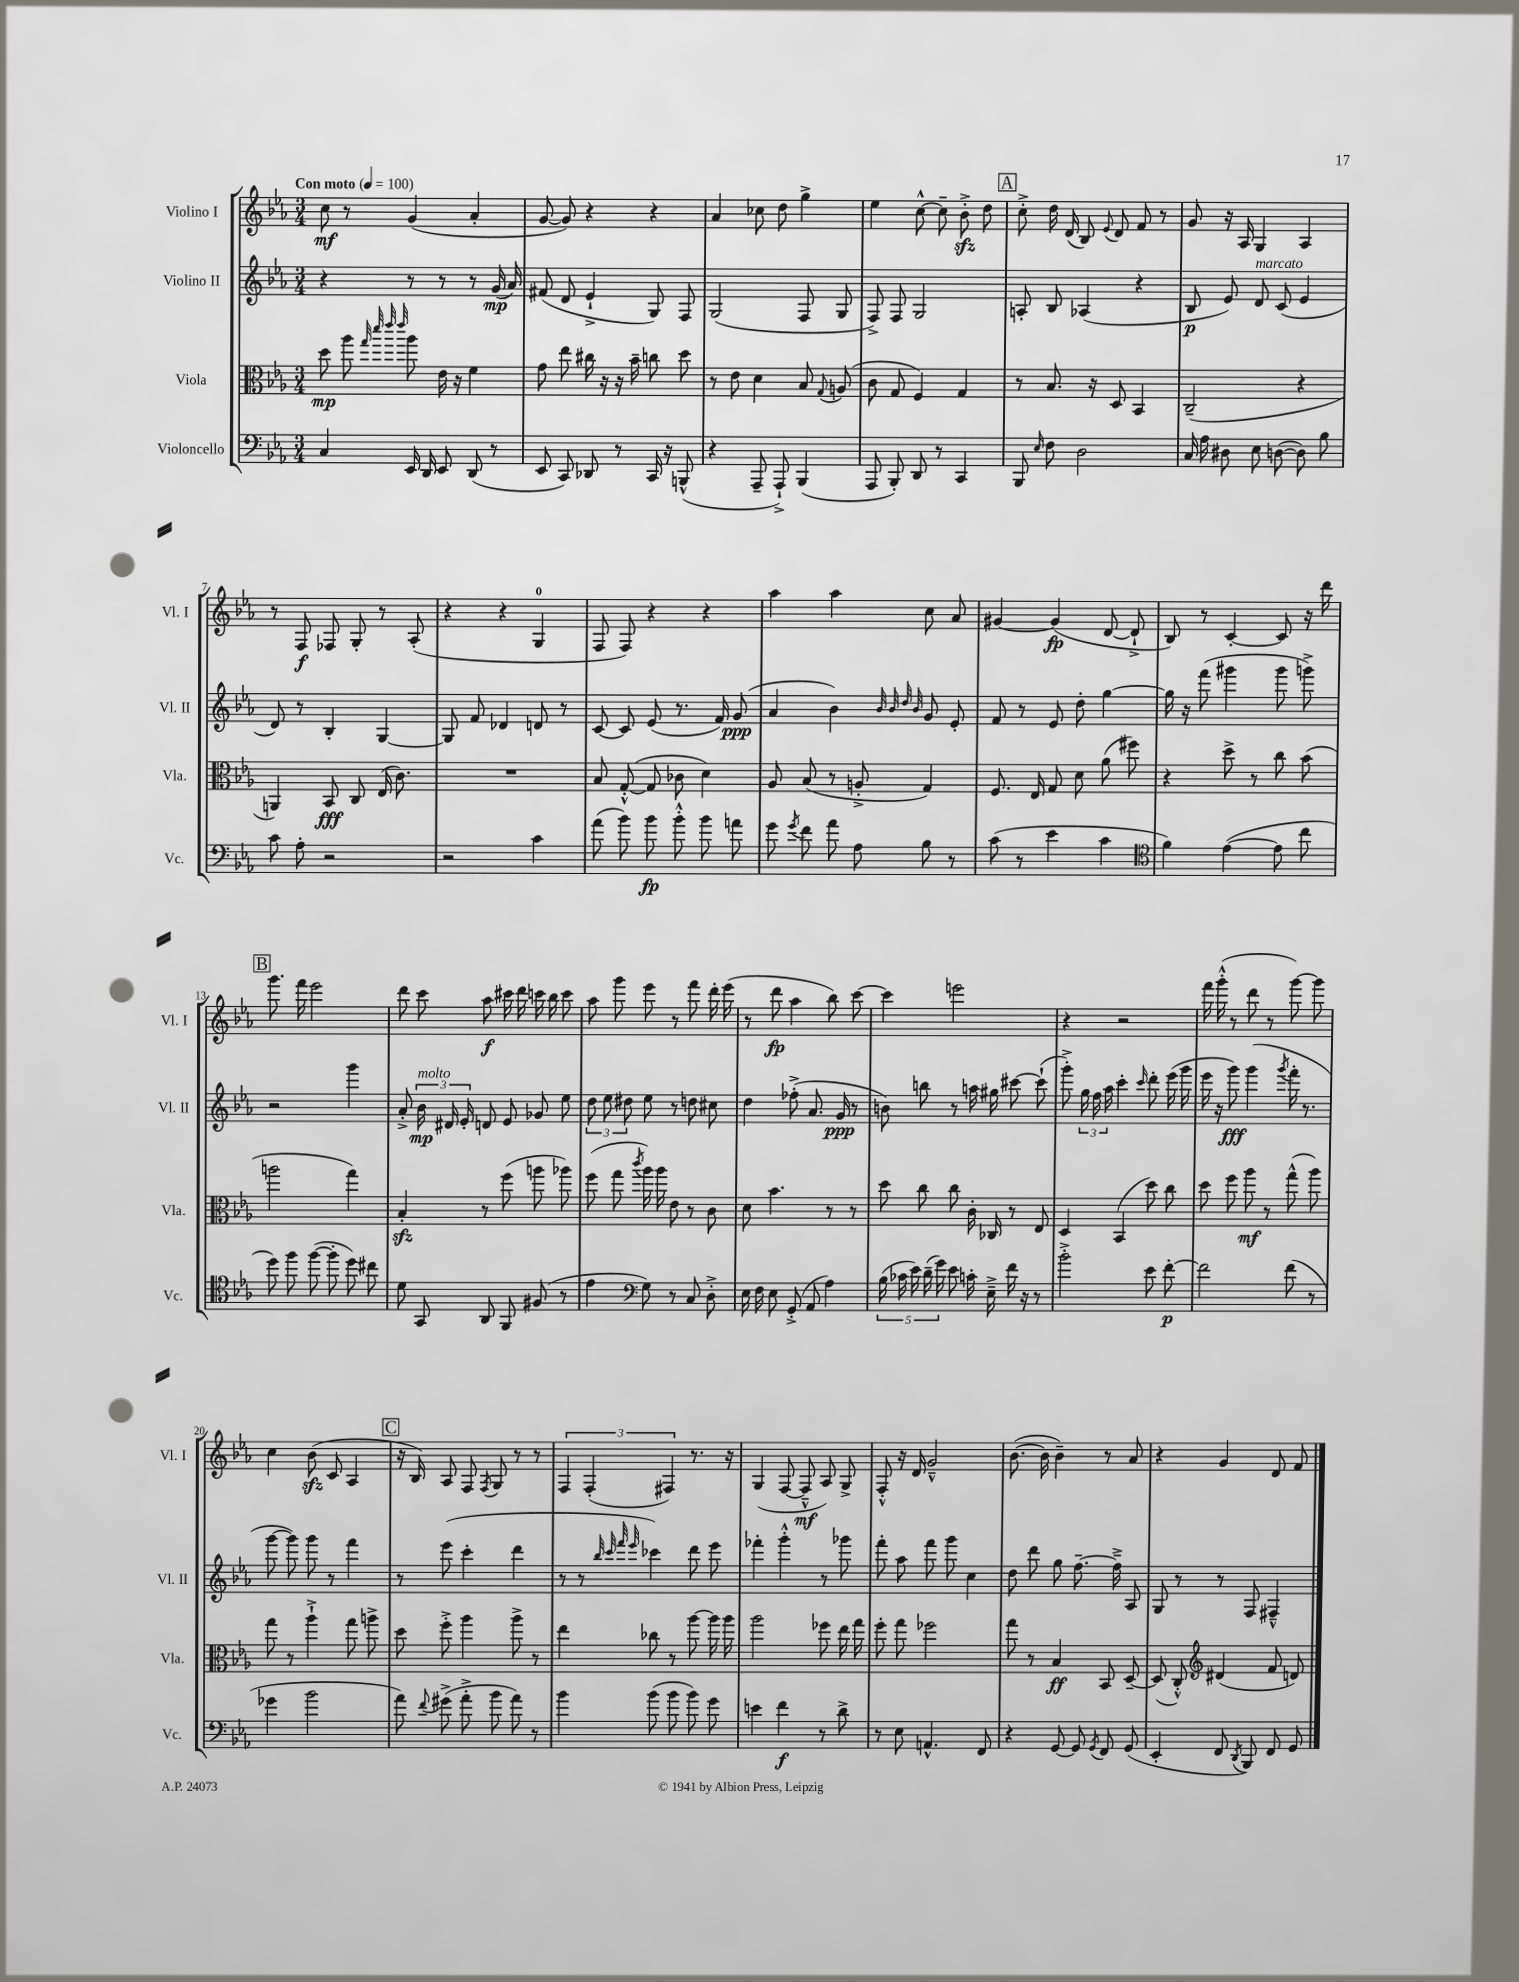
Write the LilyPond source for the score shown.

<<
\new StaffGroup <<
\new Staff = "s0" \with { instrumentName = "Violino I" shortInstrumentName = "Vl. I" } {
    \clef treble \key ees \major \numericTimeSignature \time 3/4 \tempo "Con moto" 4 = 100
    \autoBeamOff c''8\mf r8 g'4( aes'4-. |
    g'8~ g'8) r4 r4 |
    aes'4 ces''8 d''8 g''4-> |
    ees''4 c''8~-^ c''8-- bes'8-.->\sfz d''8 |
    \mark \markup { \box "A" } c''8-.-> d''16 d'16( bes8) \appoggiatura { ees'8 } d'8 f'8 r8 |
    g'8 r16 aes16 g4 aes4 |
    r8 f8\f fes8 g8-. r8 aes8-.( |
    r4 r4 g4-0 |
    f8 f8) r4 r4 |
    aes''4 aes''4 c''8 aes'8 |
    gis'4~ gis'4\fp( d'8~ d'8-!-> |
    bes8) r8 c'4~-. c'8 r16 d'''16 |
    \mark \markup { \box "B" } g'''8. f'''16 ees'''2 |
    d'''8 c'''8 aes''8\f cis'''16 d'''16 c'''16 bes''16 c'''8 |
    aes''8 g'''8 ees'''8 r8 f'''8 d'''16-. ees'''16( |
    r8 d'''8\fp aes''4 bes''8) c'''8~ |
    c'''4 e'''2 |
    r4 r2 |
    f'''16 g'''16-.-^( r8 d'''8 r8 g'''8~) g'''8 |
    c''4 bes'8\sfz( c'8 aes4 |
    \mark \markup { \box "C" } r16 bes16) aes8 f8 \acciaccatura { f8 } g8 r8 r8 |
    \tuplet 3/2 { f4 f4-.( fis4) } r8. r16 |
    g4( f8~ f8---^\mf aes8) g8-> |
    f8-.-^ r16 d'16 g'2---^ |
    bes'8.~( bes'16 bes'4--) r8 aes'8 |
    r4 g'4 d'8 f'8 \bar "|." |
}
\new Staff = "s1" \with { instrumentName = "Violino II" shortInstrumentName = "Vl. II" } {
    \clef treble \key ees \major \numericTimeSignature \time 3/4
    \autoBeamOff r4 r8 r8 r8 g'16\mp( aes'16) |
    fis'8( d'8 ees'4-!-> g8) f8 |
    g2( f8 g8 |
    f8->) f8 g2 |
    \mark \markup { \box "A" } a8-. bes8 aes4( r4 |
    bes8\p ees'8) d'8^\markup { \italic "marcato" } c'8( ees'4 |
    d'8) r8 bes4-. g4~ |
    g8 f'8 des'4 d'8 r8 |
    c'8~ c'8 ees'8( r8. f'16) g'8\ppp( |
    aes'4 bes'4) \grace { bes'32 bes'32 d''32 bes'32 } g'8 ees'8-. |
    f'8 r8 ees'8 d''8-. g''4~ |
    g''16 r16 f'''8( gis'''4 gis'''8 g'''8->) |
    \mark \markup { \box "B" } r2 g'''4 |
    aes'8-.-> \tuplet 3/2 { bes'16\mp^\markup { \italic "molto" } dis'16 ees'16-. } d'8 ees'8 ges'8 ees''8 |
    \tuplet 3/2 { d''8 ees''8 dis''8 } ees''8 r8 d''8 cis''8 |
    d''4 fes''8-.->( aes'8. g'16\ppp r8 |
    b'8) b''8 r8 a''16 gis''16 cis'''8~ cis'''8-!( |
    g'''8-.->) \tuplet 3/2 { g''16 f''16 aes''16 } c'''4-. \grace { c'''16 } d'''8-. ees'''16( g'''16 |
    ees'''16 r16 g'''8\fff) g'''4( \acciaccatura { g'''8 } f'''16-. r8. |
    g'''8~ g'''8) g'''8 r8 f'''4 |
    \mark \markup { \box "C" } r8 ees'''8( c'''4-. d'''4 |
    r8 r8 \grace { bes''32 c'''32 f'''32 ees'''32 } ces'''4) d'''8 ees'''8 |
    fes'''4-. g'''4-.-^ r8 ges'''8 |
    f'''8-. aes''8 f'''8 g'''8 c''4 |
    d''8 d'''8 g''8 f''8.~-- f''16---> aes8 |
    g8 r8 r8 f8 fis4---^ \bar "|." |
}
\new Staff = "s2" \with { instrumentName = "Viola" shortInstrumentName = "Vla." } {
    \clef alto \key ees \major \numericTimeSignature \time 3/4
    \autoBeamOff d''8\mp aes''8 \grace { g''32 d'''32 ees'''32 ees'''32 } aes''8 ees'16 r16 f'4 |
    g'8 ees''8 cis''16 r16 r16 bes'16-- c''8 d''8 |
    r8 ees'8 d'4 bes8 \appoggiatura { g8 } a8( |
    c'8 g8 f4) g4 |
    \mark \markup { \box "A" } r8 bes8. r16 d8 bes,4 |
    c2--( r4 |
    a,4) bes,8\fff c8 ees16( c'8.) |
    R2. |
    bes8 g8~-.-^( g8 ces'8 d'4) |
    aes8 bes8( r8 a8-.-> g4) |
    f8. ees16 g8 d'8 aes'8( fis''8) |
    r4 d''8-> r8 c''8 bes'8( |
    \mark \markup { \box "B" } a''2 g''4) |
    bes4-.\sfz r8 f''8( a''8 aes''8) |
    f''8( g''8 \acciaccatura { c'''8 } aes''16) aes''16 ees'8 r8 c'8 |
    d'8 bes'4. r8 r8 |
    d''8 c''8 c''8 c'16-. ces16 r8 ees8 |
    d4 bes,4( d''8) c''8 |
    d''8 f''8 aes''8\mf r8 g''8-^( aes''8) |
    g''8 r8 aes''4-!-> g''8 a''8-> |
    \mark \markup { \box "C" } d''8 f''8-.-> aes''4 aes''8-> r8 |
    ees''4 ces''8 r8 aes''8~ aes''16 aes''16 |
    aes''2 fes''8 ees''16 g''16 |
    f''8-. g''8 fes''2 |
    g''8 r8 bes4\ff bes,8 d8~-- |
    d8( c8-.-^) \clef treble dis'4( f'8 d'8) \bar "|." |
}
\new Staff = "s3" \with { instrumentName = "Violoncello" shortInstrumentName = "Vc." } {
    \clef bass \key ees \major \numericTimeSignature \time 3/4
    \autoBeamOff c4 ees,16 d,16 ees,8 d,8( r8 |
    ees,8 c,8) des,8 r8 c,16 r16 b,,8-^( |
    r4 aes,,8-- aes,,8-!->) bes,,4( |
    aes,,8 bes,,8-.) d,8 r8 c,4 |
    \mark \markup { \box "A" } bes,,8 \grace { ees16 } f8 d2 |
    c16 aes16 dis8 ees8 d8~( d8) bes8 |
    c'8 aes8-. r2 |
    r2 c'4 |
    aes'8( bes'8) bes'8\fp bes'8-.-^ bes'8 a'8 |
    g'8 \acciaccatura { g'8 } f'8 aes'8 aes8 bes8 r8 |
    c'8( r8 ees'4 c'4 |
    \clef tenor f'4) ees'4~( ees'8 c''8 |
    \mark \markup { \box "B" } d''8) f''8 f''8~( f''8-. d''8) cis''8 |
    d'8 g,8 aes,8 f,8 fis8( r8 |
    ees'4 \clef bass g8) r8 c8 d8-.-> |
    ees16 f16 ees8 g,8-.->( aes,8 aes4) |
    \tuplet 5/4 { bes16( ces'16 ees'16) d'16--( g'16) } ees'8 c'16-. ees16---> f'16 r16 r8 |
    bes'2-.-> ees'8 f'8~-.\p |
    f'2 f'8( r8 |
    ges'4 bes'2 |
    \mark \markup { \box "C" } aes'8) \appoggiatura { f'8 } gis'8->( aes'8-.-> bes'8 aes'8) r8 |
    bes'4 bes'8( bes'8 bes'8) g'8 |
    e'4 f'4\f r8 d'8-> |
    r8 ees8 a,4.-^ f,8 |
    r4 g,8~ g,8 \acciaccatura { g,8 } f,8 g,8( |
    ees,4-. f,8 \acciaccatura { d,8 } bes,,8) f,8 g,8 \bar "|." |
}
>>
>>
